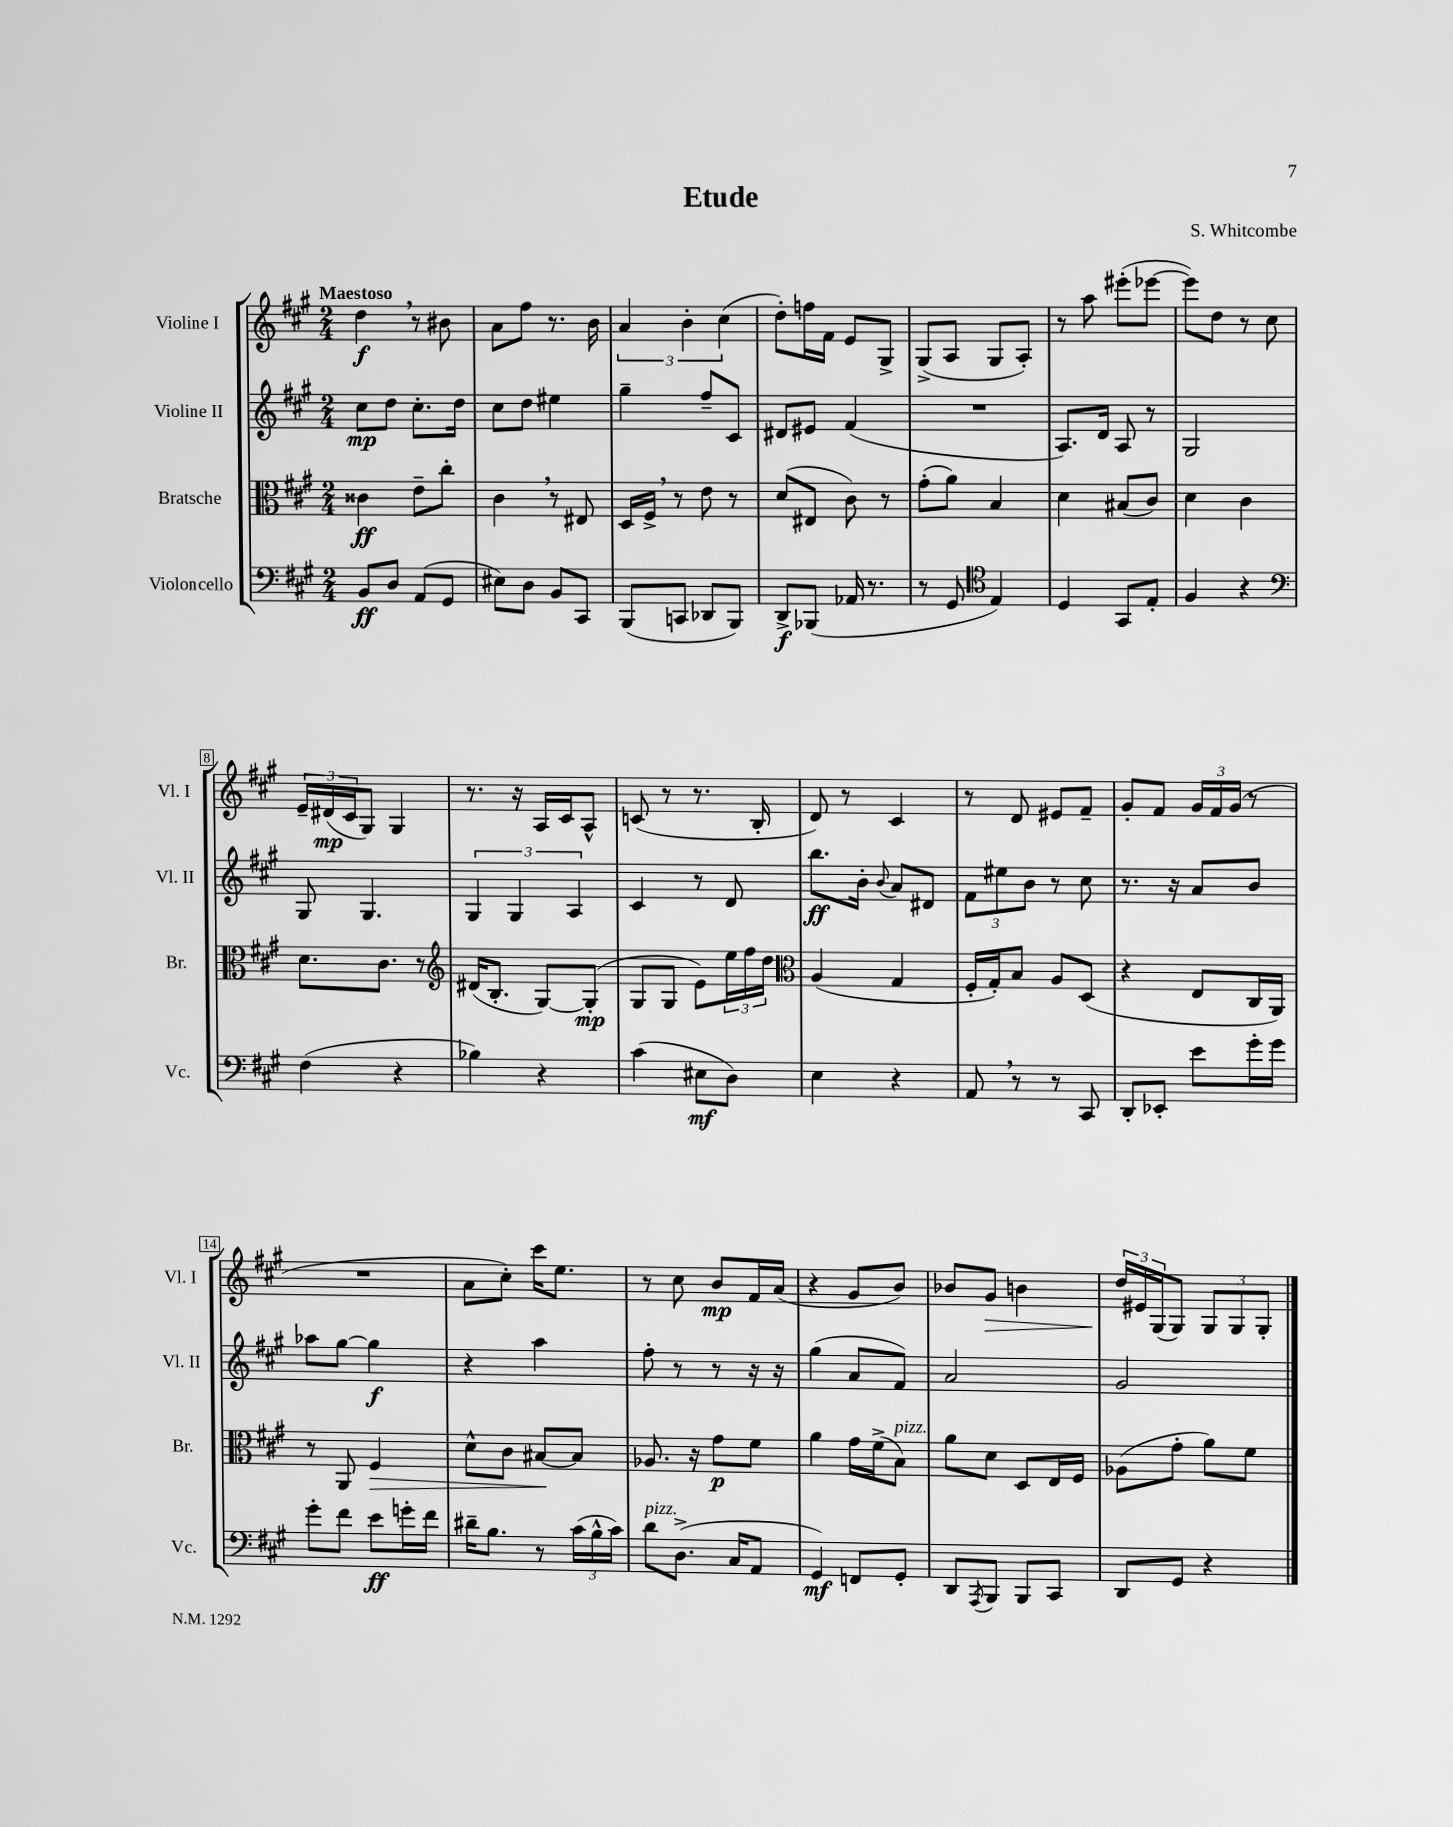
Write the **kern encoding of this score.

**kern	**kern	**kern	**kern
*staff4	*staff3	*staff2	*staff1
*clefF4	*clefC3	*clefG2	*clefG2
*k[f#c#g#]	*k[f#c#g#]	*k[f#c#g#]	*k[f#c#g#]
*M2/4	*M2/4	*M2/4	*M2/4
8BB/L	4c##\	8cc#\L	4dd\
8D/J	.	8dd\J	.
(8AA/L	8e~\L	8.cc#'\L	8r
8GG#/J	8cc#'\J	.	8b#\
.	.	16dd\Jk	.
=	=	=	=
8E#\L)	4c#\	8cc#\L	8a\L
8D\J	.	8dd\J	8ff#\J
8BB/L	8r	4ee#\	8.r
8CC#/J	8E#/	.	.
.	.	.	16b\
=	=	=	=
(8BBB/L	16D/LL	4gg#~\	6a/
.	16F#^/JJ	.	.
8CC/J	8r	.	.
.	.	.	6b'\
8DD-/L	8e\	8ff#~/L	.
.	.	.	(6cc#\
8BBB/J)	8r	8c#/J	.
=	=	=	=
8DD^/L	(8d/L	8d#/L	8dd'\L)
(8BBB-/J	8E#/J	8e#/J	16ff\L
.	.	.	16f#\JJ
16AA-/	8c#\)	(4f#/	8e/L
8.r	.	.	.
.	8r	.	8G#^/J
=	=	=	=
8r	(8g#'\L	2r	(8G#^/L
8GG#/	8a\J)	.	8A/J
*clefC4	*	*	*
4E/)	4B/	.	8G#/L
.	.	.	8A'/J)
=	=	=	=
4D/	4d\	8.A/L)	8r
.	.	.	8aa\
.	.	16d/Jk	.
8GG#/L	(8B#/L	8A/	(8eee#'\L
8E'/J	8c#/J)	8r	[8eee-\J
=	=	=	=
4F#/	4d\	2G#/	8eee-\]L)
.	.	.	8dd\J
4r	4c#\	.	8r
.	.	.	8cc#\
=	=	=	=
*clefF4	*	*	*
(4F#\	8.d\L	8G#/	24e~/LL
.	.	.	(24d#/
.	.	.	24c#/J
.	.	4.G#/	8G#/J)
.	8.c#\J	.	.
4r	.	.	4G#/
.	8r	.	.
=	=	=	=
*	*clefG2	*	*
4B-\)	(16d#/LK	6G#/	8.r
.	8.B'/J	.	.
.	.	6G#/	.
.	.	.	16r
4r	[8G#/L)	.	16A/LL
.	.	.	16c#/J
.	.	6A/	.
.	(8G#'/]J	.	8A^^/J
=	=	=	=
(4c#\	8G#/L	4c#/	(8c/
.	8G#/J	.	8r
8E#\L	8e\L)	8r	8.r
8D\J)	24ee\L	8d/	.
.	24ff#\	.	.
.	.	.	16B'/
.	24dd\JJ	.	.
=	=	=	=
*	*clefC3	*	*
4E\	(4A/	8.bb\L	8d/)
.	.	.	8r
.	.	16b'\Jk	.
.	.	8qqb/	.
4r	4G#/	8a/L	4c#/
.	.	8d#/J	.
=	=	=	=
8AA/	16F#'/LL	12f#\L	8r
.	16G#'/J)	.	.
.	.	12ee#\	.
8r	8B/J	.	8d/
.	.	12b\J	.
8r	8A/L	8r	8e#/L
8CC#/	(8D/J	8cc#\	8f#~/J
=	=	=	=
8DD'/L	4r	8.r	8g#'/L
8EE-'/J	.	.	8f#/J
.	.	16r	.
8e\L	8E/L	8a/L	24g#/LL
.	.	.	24f#/
.	.	.	(24g#/JJ
16g#'\L	16C#/L	8b/J	8r
16g#\JJ	16AA/JJ)	.	.
=	=	=	=
8g#'\L	8r	8aa-\L	2r
8f#\J	8AA/	[8gg#\J	.
8e\L	4F#/	4gg#\]	.
16g'\L	.	.	.
16f#\JJ	.	.	.
=	=	=	=
16d#~\LK	8d^^\L	4r	8a\L
8.B\J	.	.	.
.	8c#\J	.	8cc#'\J)
8r	[8B#/L	4aa\	16ccc#\LK
.	.	.	8.ee\J
(24c#\LL	8B#/]J	.	.
24B^^\	.	.	.
24c#\JJ)	.	.	.
=	=	=	=
8d\L	8.A-/	8ff#'\	8r
(8.D^\J	.	8r	8cc#\
.	16r	.	.
.	8g#\L	8r	8b/L
16C#/LK	.	.	.
8AA/J	8f#\J	16r	16f#/L
.	.	16r	(16a/JJ
=	=	=	=
4GG#/)	4a\	(4gg#\	4r
8FF/L	16g#\LL	8a/L	8g#/L
.	(16f#^\J	.	.
8GG#'/J	8B\J)	8f#/J)	8b/J)
=	=	=	=
8DD/L	8a\L	2a/	8b-/L
8qAAA/	.	.	.
8BBB/J	8d\J	.	8g#/J
8BBB/L	8D/L	.	4b\
8CC#/J	16E/L	.	.
.	16F#/JJ	.	.
=	=	=	=
8DD/L	(8A-\L	2g#/	24dd/LL
.	.	.	24e#/
.	.	.	(24G#/J
8GG#/J	8g#'\J	.	8G#/J)
4r	8a\L)	.	12G#/L
.	.	.	12G#/
.	8f#\J	.	.
.	.	.	12G#'/J
==	==	==	==
*-	*-	*-	*-
